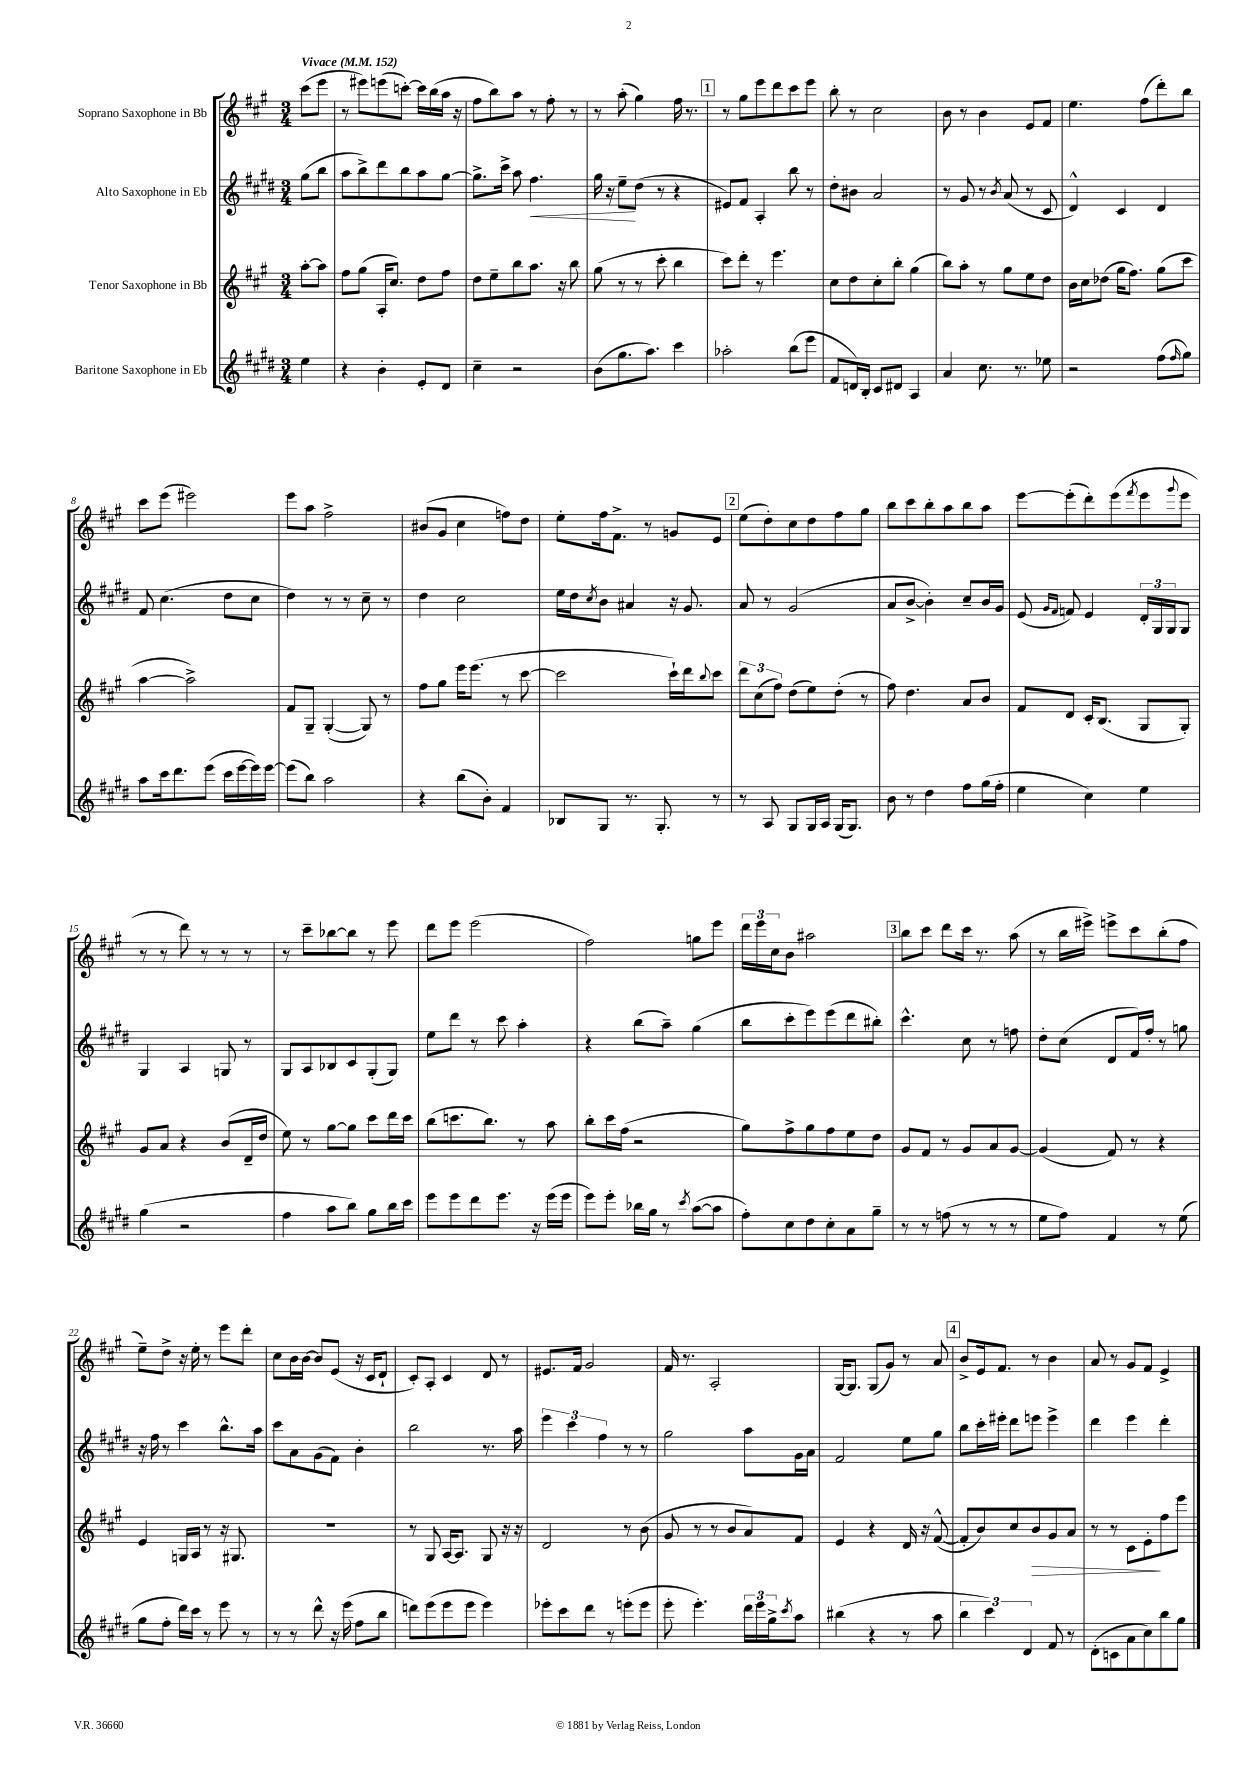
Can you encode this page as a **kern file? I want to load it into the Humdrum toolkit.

**kern	**kern	**kern	**kern
*staff4	*staff3	*staff2	*staff1
*clefG2	*clefG2	*clefG2	*clefG2
*k[f#c#g#d#]	*k[f#c#g#]	*k[f#c#g#d#]	*k[f#c#g#]
*M3/4	*M3/4	*M3/4	*M3/4
*MM152	*MM152	*MM152	*MM152
4ee	[8aa'	(8gg#	(8ccc#
.	8aa]	8bb	8eee
=	=	=	=
4r	8ff#	8aa	8r
.	(8gg#	8bb^)	8eee#)
4b'	16A'	8ddd#	(8eee
.	8.cc#)	.	.
.	.	8bb	[8ccc')
8e'	8dd	8aa	16ccc]
.	.	.	(16bb
8d#	8ff#	[8gg#	16aa
.	.	.	16r
=	=	=	=
4cc#~	8dd	8.gg#^]	8ff#
.	8ee~	.	8bb)
.	.	16ccc#^	.
2r	8bb	8aa	8aa
.	8.aa	4.ff#	8r
.	.	.	8ff#'
.	16r	.	.
.	8bb	.	8r
=	=	=	=
(8b	(8gg#	16gg#	8r
.	.	16r	.
8.gg#	8r	8ee~	(8aa'
.	8r	(8dd#	4gg#)
8.aa)	.	.	.
.	8ccc#'	8r	.
4ccc#	4bb	4r	16ff#
.	.	.	8.r
=	=	=	=
2aa-'	8ccc#)	8e#)	8r
.	8ddd'	8f#	8gg#
.	8r	4A'	8eee
.	4.eee	.	8ddd
(8bb	.	8bb	8ccc#
8eee	.	8r	8eee
=	=	=	=
8f#	8cc#	8dd#'	8bb'
16d)	8dd	8b#	8r
16B'	.	.	.
8c#	8cc#'	2a	2cc#
8d#	8bb'	.	.
4A	(4gg#	.	.
=	=	=	=
4a	8bb)	8r	8b
.	8aa'	8g#	8r
8.cc#	8r	8r	4b
.	.	8qb	.
.	8gg#	(8a	.
8.r	.	.	.
.	8ee	8r	8e
8ee-	8dd	8c#	8f#
=	=	=	=
2r	16b	4d#^^)	4.ee
.	16cc#	.	.
.	(8dd-	.	.
.	16gg#	4c#	.
.	8.ff#)	.	.
.	.	.	(8ff#
(8ff#	(8gg#	4d#	8ddd')
16qqff#	.	.	.
8gg#)	8ccc#	.	8bb
=	=	=	=
8aa	[4aa	8f#	8ccc#
16ccc#	.	(4.cc#	(8eee
8.ddd#	.	.	.
.	2aa^])	.	2eee#)
(8eee	.	.	.
16ccc#	.	8dd#	.
[16eee	.	.	.
16eee])	.	8cc#	.
[16eee	.	.	.
=	=	=	=
(8eee]	8f#	4dd#)	8eee
8bb)	8G#~	.	8aa
2aa	([4G#'	8r	2ff#^
.	.	8r	.
.	8G#])	8cc#~	.
.	8r	8r	.
=	=	=	=
4r	8ff#	4dd#	(8b#
.	8gg#	.	8g#
(8bb	16eee	2cc#	4cc#
.	(8.eee	.	.
8b')	.	.	.
4f#	8r	.	8ff)
.	[8ccc#	.	8dd
=	=	=	=
8B-	2ccc#]	16ee	8ee'
.	.	16dd#	.
.	.	8qcc#	.
8G#	.	8b	16ff#
.	.	.	8.f#^
8.r	.	4a#	.
.	.	.	8r
8.G#'	.	.	.
.	16ccc#`)	16r	8g
.	16ddd	8.g#	.
.	8qqbb	.	.
8r	8ccc#	.	8e
=	=	=	=
8r	12ddd	8a	(8ee
.	(12cc#	.	.
8A	.	8r	8dd')
.	12ff#)	.	.
8G#	(8dd	(2g#	8cc#
16G#	8ee)	.	8dd
16A	.	.	.
(16G#	(8dd'	.	8ff#
8.G#)	.	.	.
.	8r	.	8gg#
=	=	=	=
8b	8ff#)	8a	8bb
8r	4.dd	[8b^	8ccc#
4dd#	.	4b'])	8bb'
.	.	.	8aa
8ff#	8a	8cc#~	8bb
(16gg#	8b	16b	8aa
16ff#'	.	16g#	.
=	=	=	=
4ee	8f#	(8e	[8eee
.	.	16qqg#	.
.	.	16qqf#	.
.	8d	8f)	(8eee']
4cc#)	16c#'	4e	8ddd')
.	(8.B	.	.
.	.	.	(8eee
.	.	.	8qfff#
4ee	8G#	24d#'	8eee
.	.	24G#	.
.	.	24G#	.
.	.	.	8qqggg#
.	8G#')	8G#	8eee
=	=	=	=
(4gg#	8g#	4G#	8r
.	8a	.	8r
2r	4r	4A	8ddd)
.	.	.	8r
.	(8b	8G	8r
.	16d~	8r	8r
.	16dd	.	.
=	=	=	=
4ff#	8ee)	8G#	8r
.	8r	8A	8ccc#~
8aa	[8gg#	8B-	[8bb-
8bb)	8gg#]	8c#	8bb-]
8gg#	8ccc#	(8G#'	8r
16bb	16ddd	8G#)	8eee
16ccc#	16ccc#	.	.
=	=	=	=
8eee	(8bb	8ee	8ddd
8eee	8.ccc	8ddd#	8eee
8ddd#	.	8r	(2eee
.	8.bb)	.	.
8.eee	.	8ccc#	.
.	8r	4aa'	.
16r	.	.	.
(16eee	8aa	.	.
16eee	.	.	.
=	=	=	=
8eee)	8bb'	4r	2ff#)
8eee'	16ccc#	.	.
.	(16ff#	.	.
16bb-	2r	(8bb	.
16gg#	.	.	.
8r	.	8aa~)	.
8qccc#	.	.	.
([8aa	.	(4gg#	8gg
8aa]	.	.	8eee
=	=	=	=
8ff#')	8gg#)	8bb	24ddd
.	.	.	24eee
.	.	.	24cc#
8cc#	8ff#^	8ccc#'	8b
8dd#	8gg#	8eee)	2aa#
8cc#'	8ff#	(8eee	.
8a	8ee	8ddd#	.
8gg#~	8dd	8bb#')	.
=	=	=	=
8r	8g#	4.ccc#^^	8bb
8r	8f#	.	8ccc#
(8ff	8r	.	8ddd
8r	8g#	8cc#	16ccc#
.	.	.	8.r
8r	8a	8r	.
8r	[8g#	8ff	(8aa
=	=	=	=
8ee	(4g#]	8dd#'	8r
8ff#)	.	(8cc#	16bb
.	.	.	16eee#^)
4f#	8f#)	8d#	8eee^
.	8r	16f#)	8ccc#
.	.	16ff#'	.
8r	4r	8r	(8bb'
(8ee	.	8gg	8ff#
=	=	=	=
8gg#	4e	16r	8ee~)
.	.	16ff#	.
8ff#'	.	8r	8dd^
16ddd#)	16G	4ccc#	16r
16ccc#	16A	.	16ee'
8r	8r	.	8r
8eee	16r	8.bb^^	8eee
.	8.G#	.	.
8r	.	.	8ddd'
.	.	16aa	.
=	=	=	=
8r	2.r	8ccc#	8cc#
8r	.	8a	16b
.	.	.	[16b
8ddd#^^	.	(8g#	8b]
16r	.	8f#)	(8e
(16eee	.	.	.
8ff#	.	4b'	16r
.	.	.	16c#
8bb	.	.	8d`
=	=	=	=
8ddd)	8r	2bb	8c#')
(8eee	8G#	.	8A'
8eee	[16A	.	4c#
.	8.A]	.	.
8eee	.	.	.
4eee)	8G#	8.r	8d
.	16r	.	8r
.	16r	16aa	.
=	=	=	=
8eee-'	2d	6eee	8.e#
8ccc#	.	.	.
.	.	6ccc#	.
.	.	.	16f#
8ddd#	.	.	2g#
.	.	6ff#	.
8r	.	.	.
(8eee'	8r	8r	.
8eee	(8b	8r	.
=	=	=	=
8eee'	8g#	2gg#	16f#
.	.	.	8.r
4.eee')	8r	.	.
.	8r	.	2A'
.	8b	.	.
24ddd#	8a)	8aa	.
24eee	.	.	.
24gg#^	.	.	.
8qccc#	.	.	.
8aa	8f#	16g#	.
.	.	16a	.
=	=	=	=
(4bb#	4e	2f#	[16G#
.	.	.	8.G#]
4r	4r	.	(8G#
.	.	.	8g#)
8r	16d	8ee	8r
.	16r	.	.
8aa	([8f#^^	8gg#	8a
=	=	=	=
6bb	8f#']	8bb	8b^
.	8b)	16ccc#'	16e
6ccc#)	.	.	.
.	.	16eee#'	8.f#
.	8cc#	8ddd#	.
6d#	.	.	.
.	8b	8eee	8r
8f#	8g#	4eee^	4b
8r	8a	.	.
=	=	=	=
(8d#'	8r	4ddd#	8a
8c	8r	.	8r
8a	8c#	4eee	8g#
8cc#)	8e'	.	8f#
8bb	8ff#	4ddd#'	4e^
8gg#	8eee	.	.
==	==	==	==
*-	*-	*-	*-
